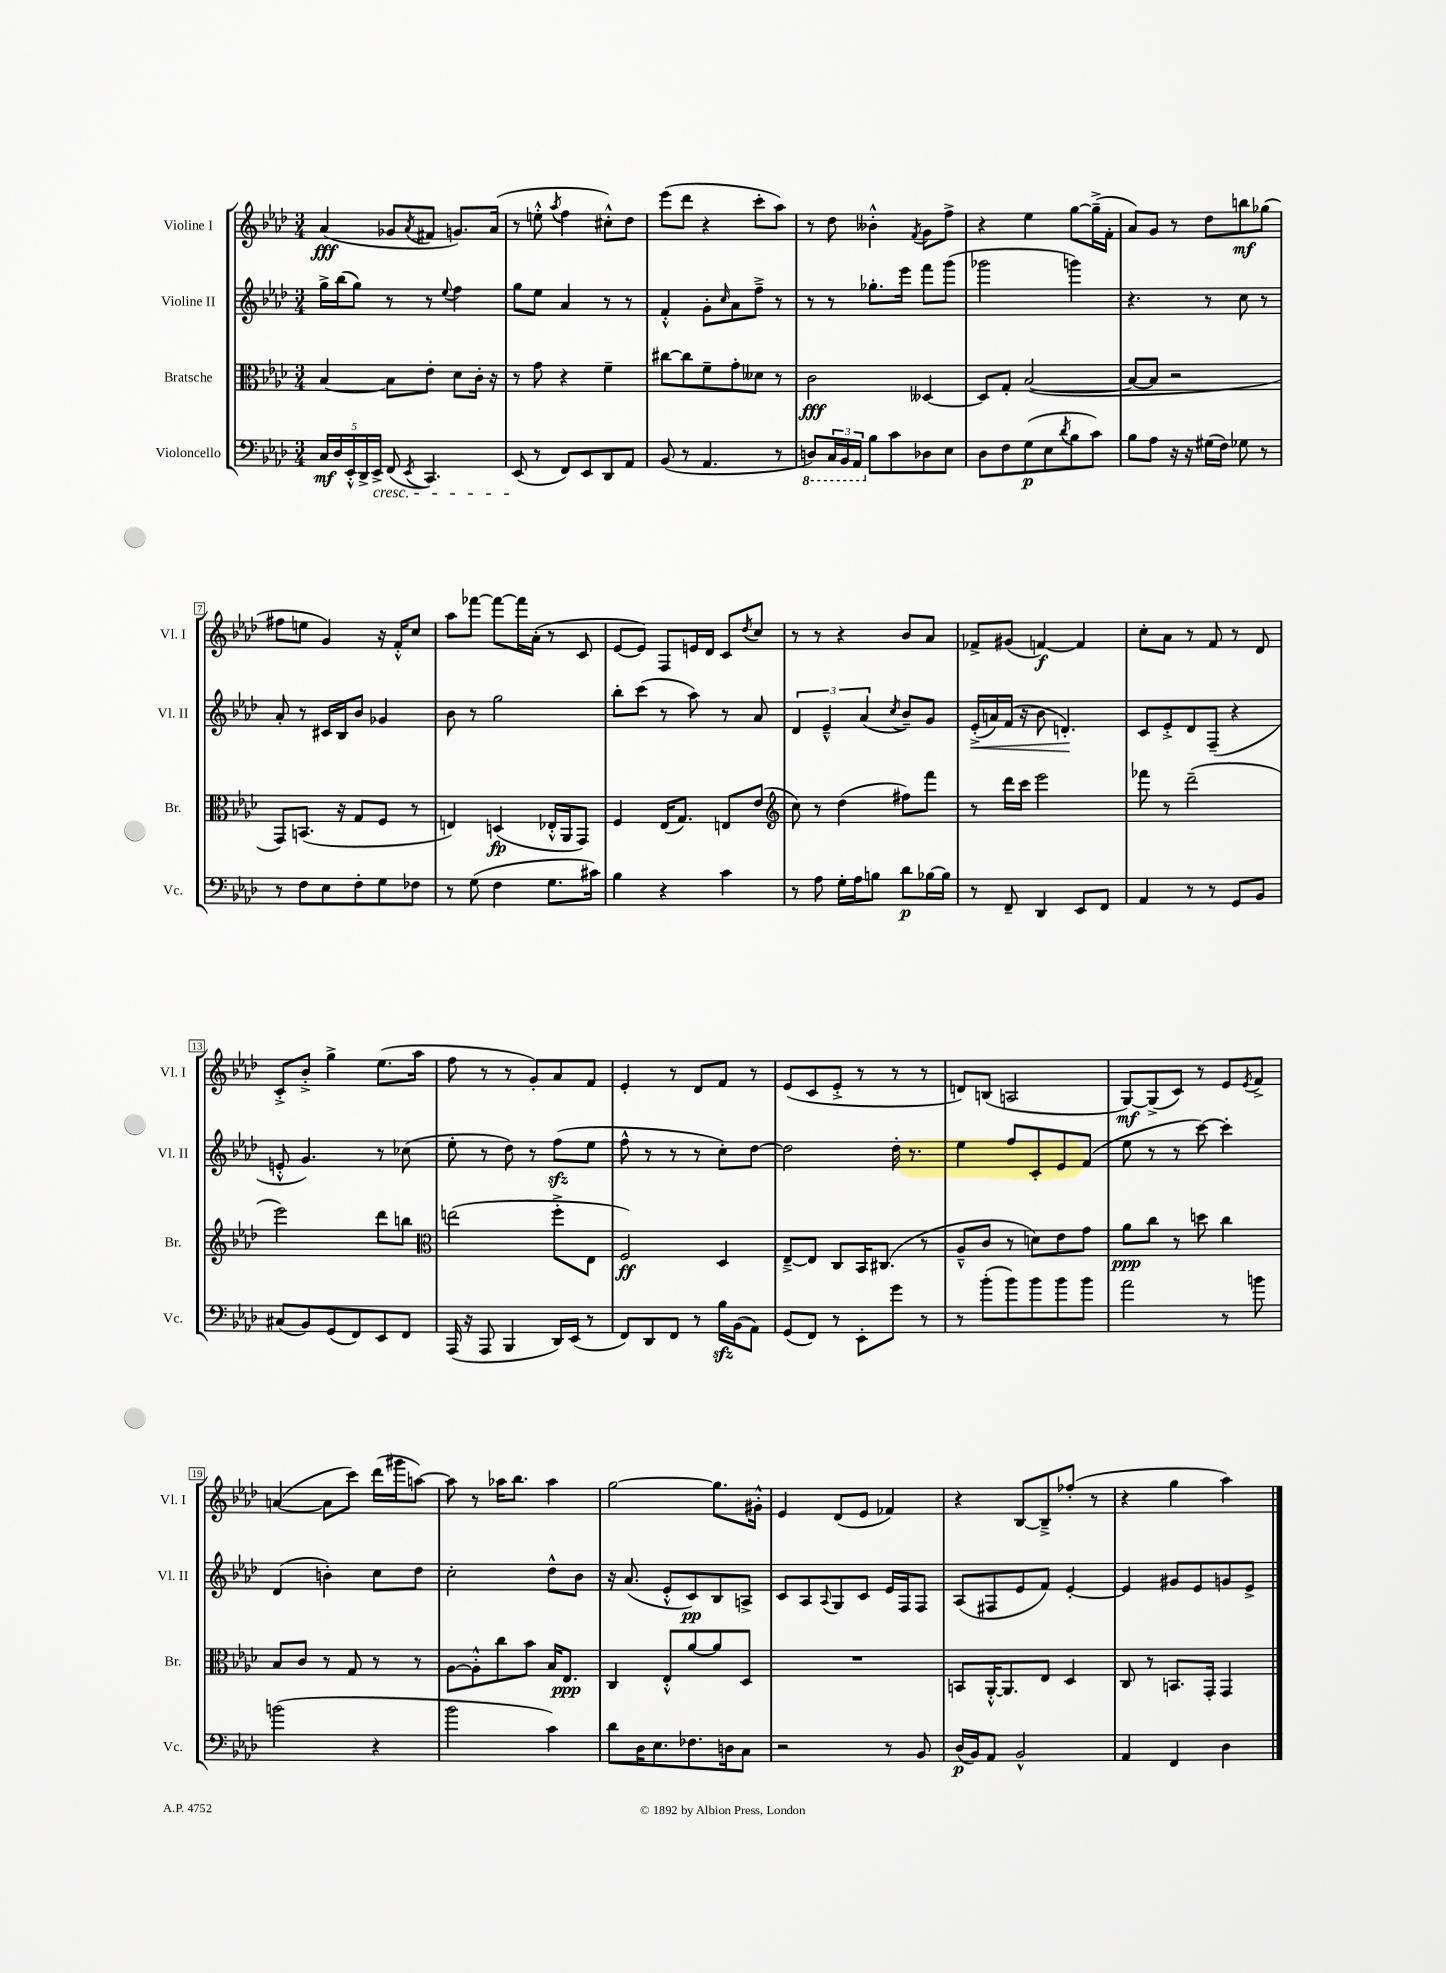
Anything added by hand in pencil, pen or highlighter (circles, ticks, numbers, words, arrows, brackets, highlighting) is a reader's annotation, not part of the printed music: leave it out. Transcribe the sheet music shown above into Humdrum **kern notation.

**kern	**kern	**kern	**kern
*staff4	*staff3	*staff2	*staff1
*clefF4	*clefC3	*clefG2	*clefG2
*k[b-e-a-d-]	*k[b-e-a-d-]	*k[b-e-a-d-]	*k[b-e-a-d-]
*M3/4	*M3/4	*M3/4	*M3/4
20C	[4B-	16gg^	(4a-
20D-	.	.	.
.	.	(16bb-	.
20EE-'^^	.	.	.
.	.	8gg)	.
20DD-^	.	.	.
20EE-^	.	.	.
(8FF	8B-]	8r	8g-
8qEE-	.	.	8qa-
4.CC)	8e-'	8r	8f#
.	.	8qqee-	.
.	8d-	4ff	8.g)
.	16c'	.	.
.	16r	.	(16a-
=	=	=	=
(8EE-	8r	8gg	8r
8r	8g	8ee-	8ee'^^
.	.	.	8qaa-
8FF)	4r	4a-	4ff
8EE-	.	.	.
8DD-	4f~	8r	8cc#'^^)
8AA-	.	8r	8dd-
=	=	=	=
(8BB-	[8cc#	4f'^^	(8eee-
8r	8cc#]	.	8ddd-
4.AA-	8f~	8g'	4r
.	.	16qqcc	.
.	8g'	8a-	.
.	8d--	8ff~^	8ccc'
8r	8r	8r	8aa-)
=	=	=	=
8DD)	2c	8r	8r
24CC	.	8r	8dd-
24BBB-	.	.	.
24AAA-	.	.	.
8B-	.	8.gg-'	4b--'^^
8c	.	.	.
.	.	16eee-	.
.	.	.	8qf
8D-	[4D--	8fff	8g
8E-	.	(8ggg	8ff^
=	=	=	=
8D-	8D--]	2ggg-	4r
8F	8G'	.	.
(8G	([2B-	.	4ee-
8E-	.	.	.
8qd-	.	.	.
8B-	.	4ggg)	[8gg
8c)	.	.	(16gg~^]
.	.	.	16f'
=	=	=	=
8B-	8B-_	4.r	8a-)
8A-	8B-]	.	8g
16r	2r	.	8r
16r	.	.	.
(16G#	.	8r	8dd-
16F)	.	.	.
8G-	.	8cc	8bb
8r	.	8r	(8gg-
=	=	=	=
8r	8GG)	8a-'	8ff#
8F	(8.BB	8r	8ee
8E-	.	16c#	4g)
.	16r	16B-	.
8F'	8G	8b-	.
8G	8F	4g-	16r
.	.	.	16f'^^
8F-	8r	.	8cc
=	=	=	=
8r	4E)	8b-	8aa-
(8G	.	8r	[8fff-
4F	(4D	2gg	8fff-_
.	.	.	16fff-]
.	.	.	(16a-'
8.G	16E-'^^	.	8r
.	16AA-	.	.
.	8GG)	.	8c
16c#)	.	.	.
=	=	=	=
4B-	4F	8bb-'	[8e-
.	.	(8ccc	8e-])
4r	(16E-	8r	8F
.	8.G)	.	.
.	.	8aa-)	16e
.	.	.	16d-
4c	8E	8r	8c
.	.	.	8qdd-
.	(8e-	8a-	8cc
=	=	=	=
*	*clefG2	*	*
8r	8cc)	6d-	8r
8A-	8r	.	8r
.	.	6e-~^^	.
16G'	(4dd-	.	4r
16A-	.	.	.
.	.	(6a-	.
8B	.	.	.
.	.	8qcc	.
8d-	8ff#)	8b-~)	8b-
[16B-	8fff	8g	8a-
16B-]	.	.	.
=	=	=	=
8r	8r	(16e-'^	8f-^
.	.	16a)	.
8FF~	16ddd-	(16f	(8g#
.	16ccc	16r	.
4DD-	2eee-	8b-	[4f)
.	.	4.d')	.
8EE-	.	.	4f]
8FF	.	.	.
=	=	=	=
4AA-	8fff-	8c	8cc'
.	8r	8e-'^	8a-
8r	(2ddd-~	8d-	8r
8r	.	(8F~	8f
8GG	.	4r	8r
8BB-	.	.	8d-
=	=	=	=
(8C#	2eee-)	8e'^^	8c'^
8BB-)	.	4.g)	8b-'^
(8GG	.	.	4gg^
8FF)	.	.	.
8EE-	8ddd-	8r	(8.ee-
8FF	8bb	(8cc-	.
.	.	.	16aa-
=	=	=	=
*	*clefC3	*	*
(16AAA-	(2ee	8ee-'	8ff
16r	.	.	.
8AAA-	.	8r	8r
4BBB-	.	8dd-)	8r
.	.	8r	8g')
16DD-)	8ff'^	(8ff	8a-
(16EE-	.	.	.
8r	8E-	8ee-	8f
=	=	=	=
8FF)	2F)	8ff^^	4e-'
8DD-	.	8r	.
8FF	.	8r	8r
8r	.	8r	8d-
16B-	4D-	8cc')	8f
(16BB-	.	.	.
8AA-)	.	[8dd-	8r
=	=	=	=
(8GG	[8E-~^	2dd-]	(8e-
8FF)	8E-]	.	8c
8r	8C	.	8e-'^
8EE-'	16BB-	.	8r
.	(8.C#	.	.
8g	.	16dd-'	8r
.	.	8.r	.
8r	8r	.	8r
=	=	=	=
8r	8A-~^^	4ee-	8d)
(8b-'	8c	.	(8B
8b-)	8r	8ff	2A
8b-	8d)	8c'	.
8b-	8e-	8e-	.
8b-	8g	(8f	.
=	=	=	=
2a-	8a-	8ee-	[8G)
.	8cc	8r	(8G^]
.	8r	8r	8c)
.	8dd	[8ccc)	8r
8r	4cc	4ccc']	8e-
.	.	.	8qe-
8b	.	.	8f^
=	=	=	=
(2b	8B-	(4d-	([4a
.	8c	.	.
.	8r	4b')	8a]
.	8G	.	8ccc)
4r	8r	8cc	(16ddd-
.	.	.	16ggg#
.	8r	8dd-	[8aa)
=	=	=	=
2b-	[8A-	2cc'	8aa]
.	8A-'^^]	.	8r
.	8cc	.	16aa-
.	.	.	8.bb-
.	8b-	.	.
4c)	16B-	8dd-^^	4aa-
.	8.E-	.	.
.	.	8b-	.
=	=	=	=
8d-	4C	16r	[2gg
.	.	(8.a-	.
16D-	.	.	.
8.E-	.	.	.
.	8E-'^^	8e-'^^	.
8.F-	[8a-	8c)	.
.	8a-]	8B-	8.gg]
16D	.	.	.
8C	8D-	8A^	.
.	.	.	16g#'^^
=	=	=	=
2r	2.r	8c	4e-
.	.	8A-	.
.	.	8qqA-	.
.	.	8G	(8d-
.	.	8c	8e-
8r	.	16e-	4f-)
.	.	16F	.
8BB-	.	8F	.
=	=	=	=
(16D-	8BB	(8A-	4r
16BB-)	.	.	.
8AA-	[16AA-'^^	8F#	.
.	8.AA-]	.	.
2BB-^^	.	8e-	[8B-
.	8E-	8f)	8B-~^]
.	4D-	[4e-'	(8ff-'
.	.	.	8r
=	=	=	=
4AA-	8C	4e-]	4r
.	8r	.	.
4FF	8.BB	8g#	4gg
.	.	8e-	.
.	16GG'	.	.
4D-	4GG	8g	4aa-)
.	.	8e-^	.
==	==	==	==
*-	*-	*-	*-
